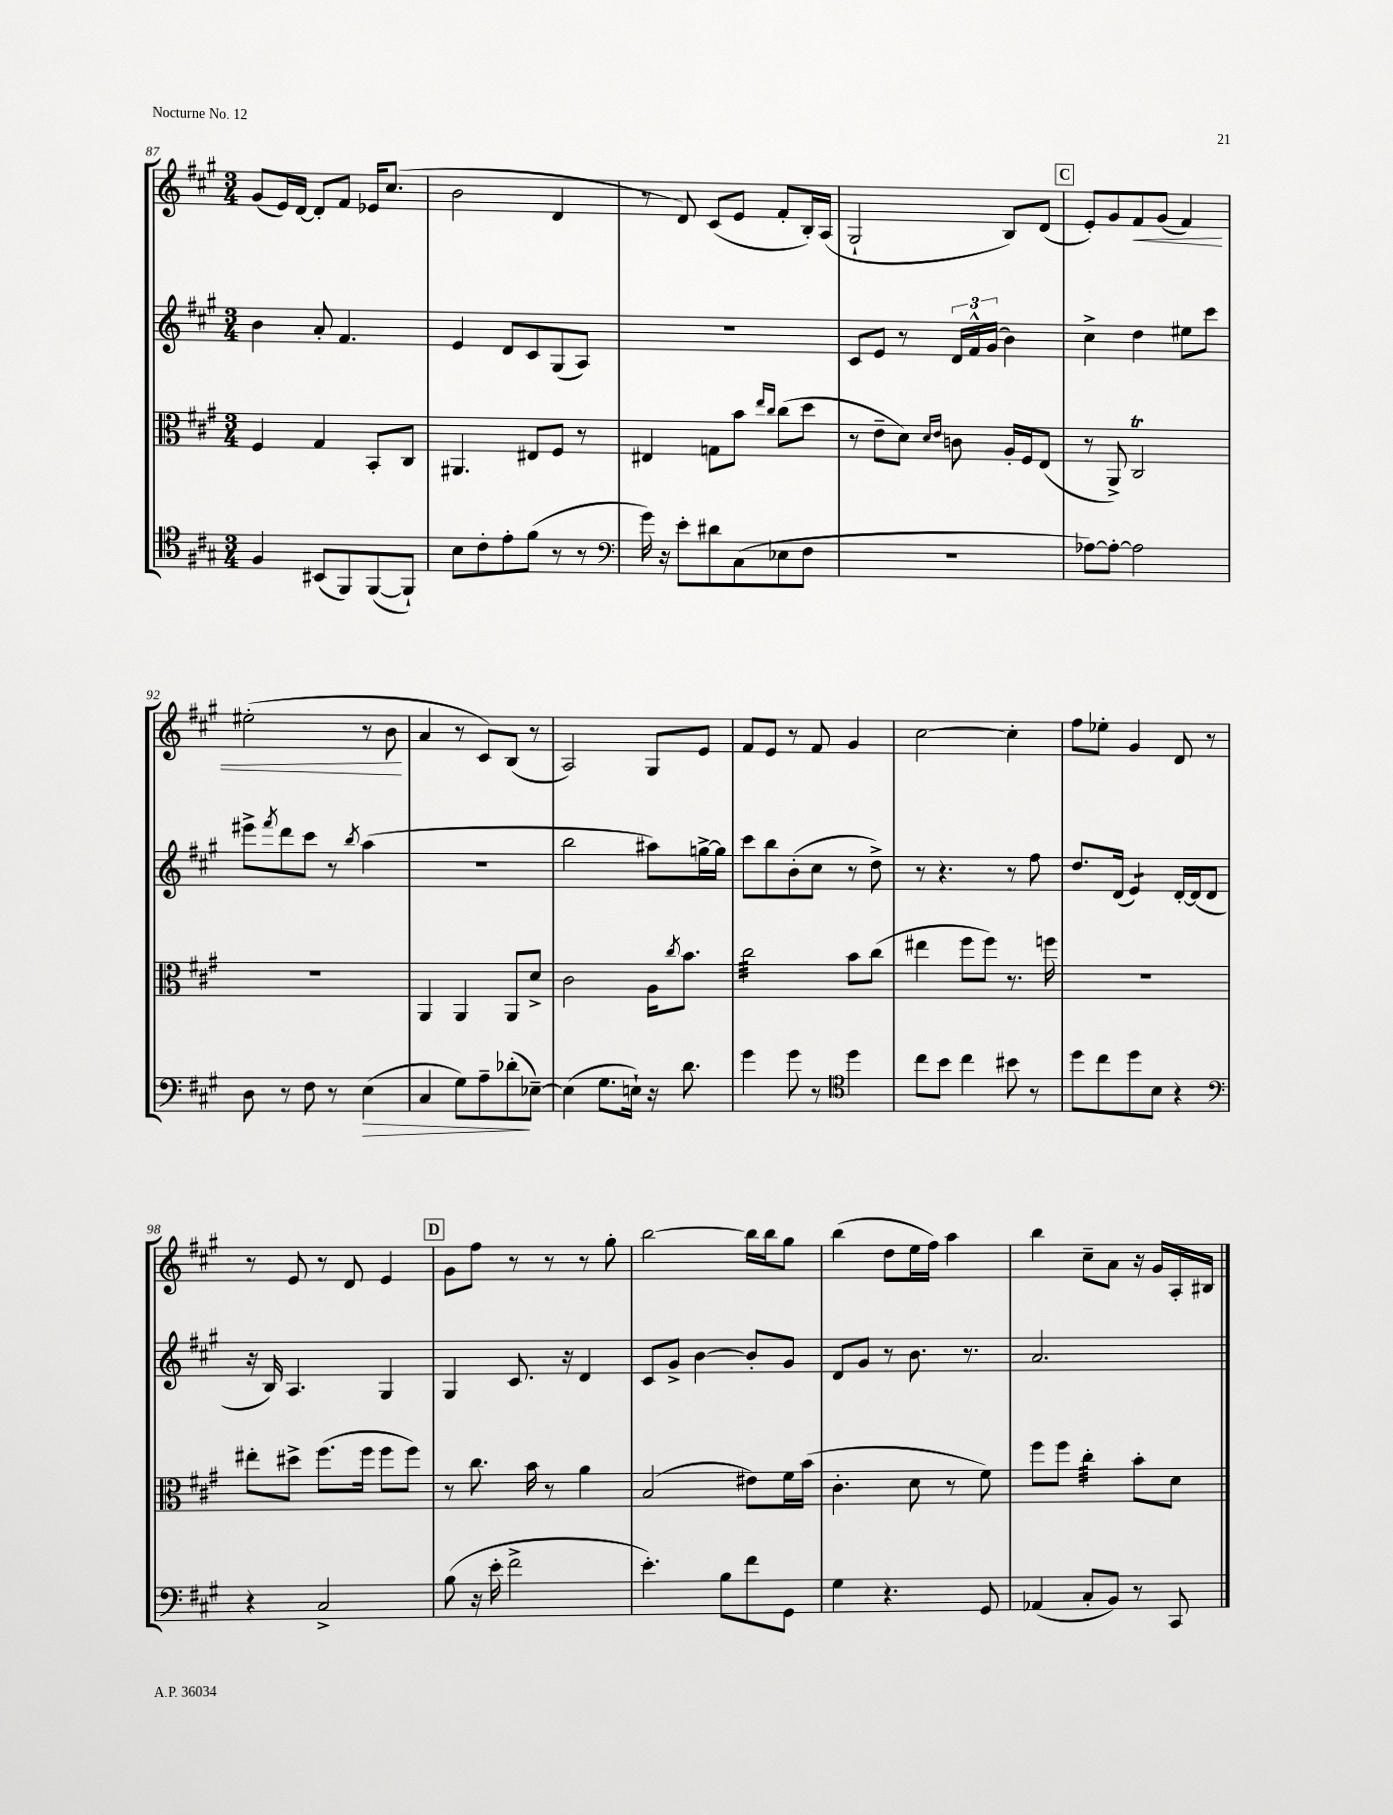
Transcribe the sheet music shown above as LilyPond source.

<<
\new StaffGroup <<
\new Staff = "s0" {
    \clef treble \key a \major \numericTimeSignature \time 3/4
    gis'8( e'16) d'16~ d'8-. fis'8 ees'16 cis''8.( |
    b'2 d'4 |
    r8 d'8) cis'8( e'8 fis'8-. b16-.) a16( |
    gis2-! b8) d'8( |
    \mark \markup { \box "C" } e'8-.) gis'8 fis'8\< gis'8( fis'4) |
    eis''2-.( r8 b'8\! |
    a'4 r8 cis'8) b8( r8 |
    a2) gis8 e'8 |
    fis'8 e'8 r8 fis'8 gis'4 |
    cis''2~ cis''4-. |
    fis''8 ees''8-. gis'4 d'8 r8 |
    r8 e'8 r8 d'8 e'4 |
    \mark \markup { \box "D" } gis'8 fis''8 r8 r8 r8 gis''8-. |
    b''2~ b''16 b''16 gis''8 |
    b''4( d''8 e''16 fis''16) a''4 |
    b''4 cis''8-- a'8 r16 gis'16 a16-. bis16 \bar "|." |
}
\new Staff = "s1" {
    \clef treble \key a \major \numericTimeSignature \time 3/4
    b'4 a'8-. fis'4. |
    e'4 d'8 cis'8 gis8( a8) |
    R2. |
    cis'8 e'8 r8 \tuplet 3/2 { d'16 fis'16-^ gis'16( } b'4) |
    \mark \markup { \box "C" } cis''4-> d''4 eis''8 cis'''8 |
    eis'''8-> \acciaccatura { fis'''8 } d'''8 cis'''8 r8 \acciaccatura { b''8 } a''4( |
    R2. |
    b''2 ais''8) g''16~-> g''16 |
    cis'''8 b''8 b'8-.( cis''8 r8 d''8->) |
    r8 r4. r8 fis''8 |
    d''8. d'16( e'4:8) d'16~-. d'16( d'8 |
    r16 b16) a4. gis4 |
    \mark \markup { \box "D" } gis4 cis'8. r16 d'4 |
    cis'8 gis'8-> b'4~ b'8-. gis'8 |
    d'8 gis'8 r8 b'8. r8. |
    a'2. \bar "|." |
}
\new Staff = "s2" {
    \clef alto \key a \major \numericTimeSignature \time 3/4
    fis4 gis4 b,8-. cis8 |
    ais,4. eis8 fis8 r8 |
    eis4 g8 b'8 \grace { e''16 cis''16 } cis''8( d''8 |
    r8 e'8-- d'8) \grace { d'16 e'16 } c'8 a16-. fis16 e8( |
    \mark \markup { \box "C" } r8 a,8->) cis2\trill |
    R2. |
    a,4 a,4 a,8 d'8-> |
    cis'2 a16 \acciaccatura { cis''8 } b'8. |
    cis''2:32 b'8 cis''8( |
    eis''4 fis''8 fis''8) r8. f''16 |
    R2. |
    eis''8-. dis''8-> fis''8.( fis''16 fis''8 fis''8) |
    \mark \markup { \box "D" } r8 cis''8. b'16 r8 a'4 |
    b2( eis'8) fis'16 b'16( |
    cis'4.-. d'8 r8 fis'8) |
    fis''8 fis''8 cis''4:32-. b'8-. d'8 \bar "|." |
}
\new Staff = "s3" {
    \clef tenor \key a \major \numericTimeSignature \time 3/4
    fis4 bis,8( fis,8) fis,8~( fis,8-!) |
    b8 cis'8-. e'8-. fis'8( r8 r8 |
    \clef bass gis'16) r16 e'8-. dis'8 cis8( ees8 fis8 |
    R2. |
    \mark \markup { \box "C" } aes8~) aes8~-. aes2 |
    d8 r8 fis8 r8 e4\>( |
    cis4 gis8) a8-- des'8-.\!( ees8~--) |
    ees4( gis8. e16-!) r16 d'8. |
    gis'4 gis'8 r8 \clef tenor d''4 |
    cis''8 b'8 cis''4 bis'8 r8 |
    d''8 cis''8 d''8 b8 r4 |
    \clef bass r4 cis2-> |
    \mark \markup { \box "D" } b8( r16 e'16-. fis'2-> |
    e'4.-.) b8 fis'8 gis,8 |
    gis4 r4. gis,8 |
    aes,4( cis8-. b,8) r8 cis,8 \bar "|." |
}
>>
>>
\layout { \context { \Score currentBarNumber = #87 } }
